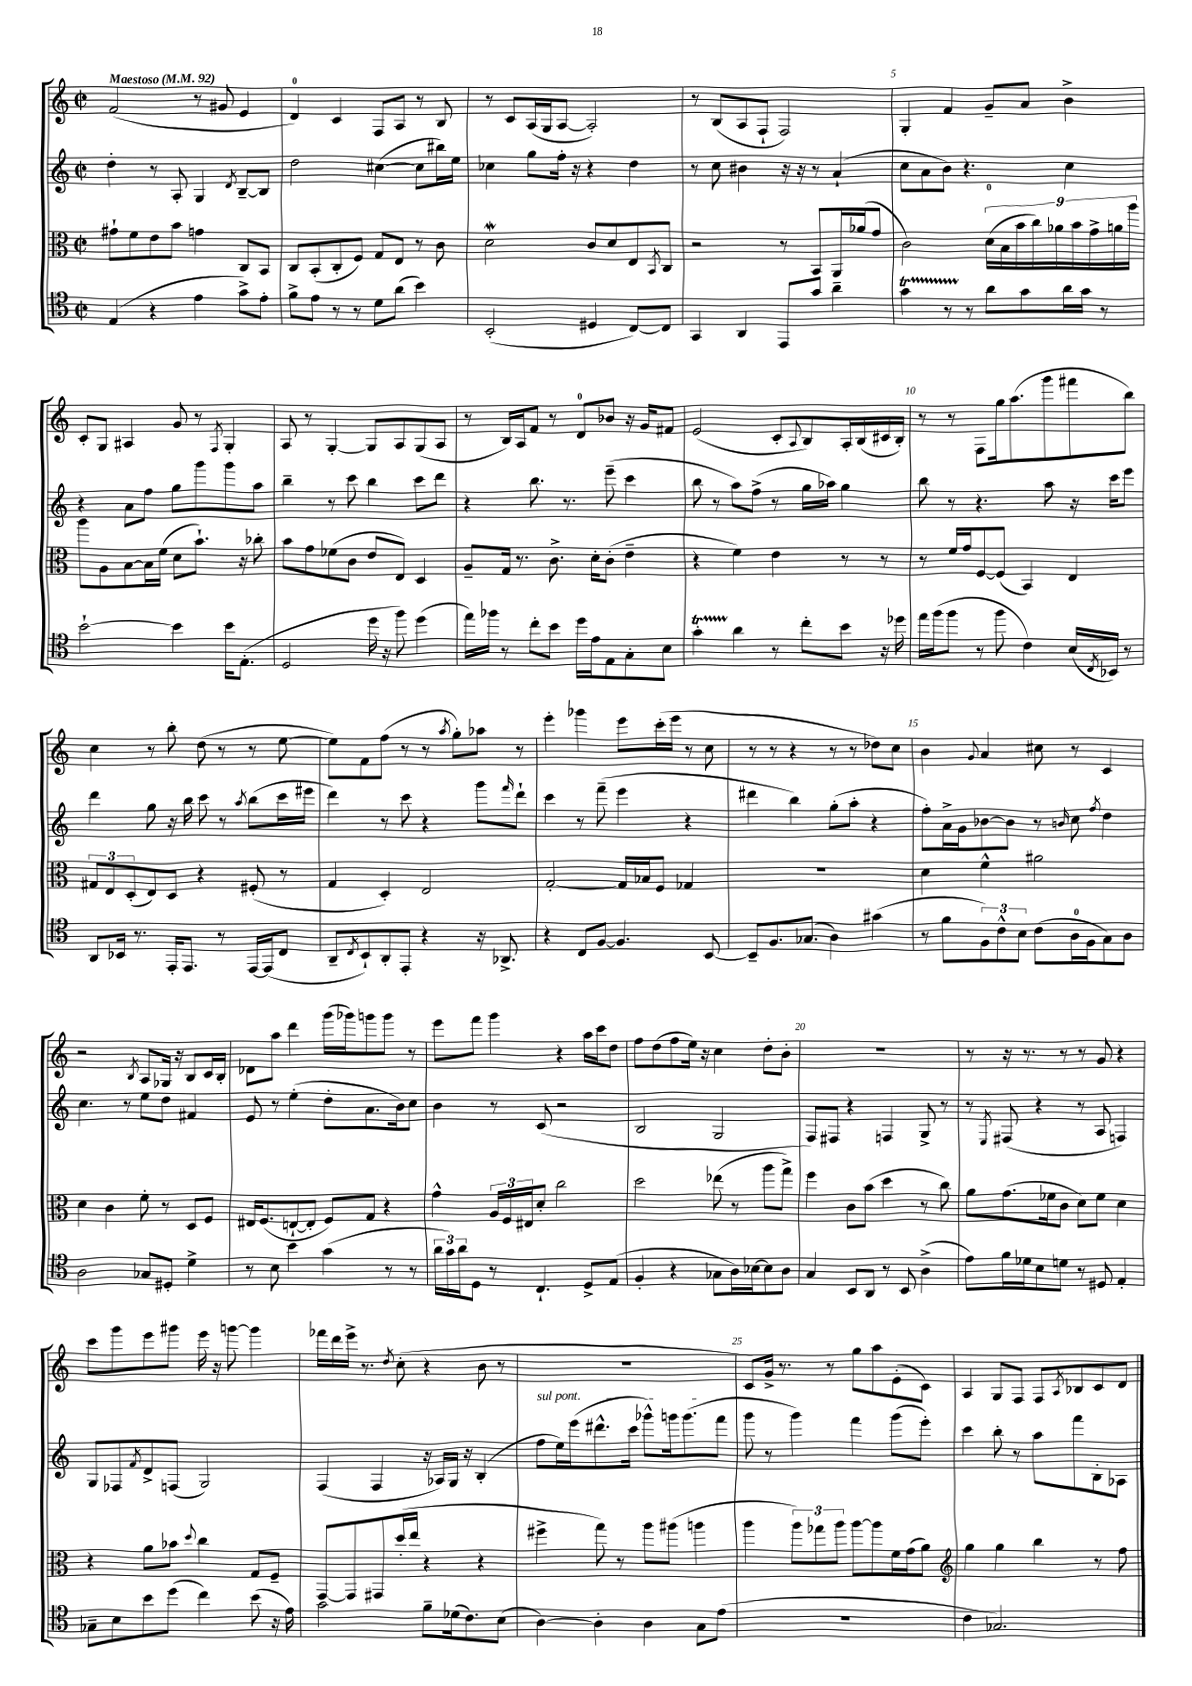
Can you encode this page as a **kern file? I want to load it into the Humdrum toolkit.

**kern	**kern	**kern	**kern
*part4	*part3	*part2	*part1
*staff4	*staff3	*staff2	*staff1
*clefC4	*clefC3	*clefG2	*clefG2
*k[]	*k[]	*k[]	*k[]
*M2/2	*M2/2	*M2/2	*M2/2
*met(c|)	*met(c|)	*met(c|)	*met(c|)
*MM92	*MM92	*MM92	*MM92
=1	=1	=1	=1
!	!	!	!LO:TX:a:B:t=Maestoso
(4E/	8g#X`\L	4dd'\	(2f/
.	8f\	.	.
4r	8e\	8r	.
.	8b\J	8A'/	.
4e\	4gn\	4G/	8r
.	.	.	8g#X/
.	.	8qd/	.
8g^\L)	8C/L	[8B~/L	4e/
8e'\J	8BB/J	8B/J]	.
=2	=2	=2	=2
8f^\L	8C/L	2dd\	4d/)
8e\J	(8BB'/	.	.
8r	8C'/	.	4c/
8r	8F/J)	.	.
8d\L	8G/L	([4cc#X\	8F/L
(8a\J	8E/J	.	8A/J
4b\)	8r	8cc#\L]	8r
.	8c\	16bb#X\L)	8B/
.	.	16ee\JJ	.
=3	=3	=3	=3
(2BB'/	2dW\	4cc-X\	8r
.	.	.	8c/L
.	.	8gg\L	(16A/L
.	.	.	16G/J
.	.	16ff'\Jk	[8A/J
.	.	16r	.
4D#X/	8c/L	4r	2A'/])
.	8d/	.	.
[8C/L)	8E/	4dd\	.
.	8qBB/	.	.
8C/J]	8C/J	.	.
=4	=4	=4	=4
4GG/	2r	8r	8r
.	.	8cc\	(8B/L
4AA/	.	4b#X\	8A/
.	.	.	8F`/J
8EE/L	8r	16r	2F/)
.	.	16r	.
8g/J	8BB/L	8r	.
4a~\	16AA/L	(4a`/	.
.	(16a-X/J	.	.
.	8g/J	.	.
=5	=5	=5	=5
4gT\	2c\)	8cc\L	4G'/
.	.	8a\	.
8r	.	8b\J)	4f/
8r	.	4.r	.
8a\L	(18d\LL	.	8g~/L
.	18B\	.	.
.	18b\	.	.
8g\	.	.	8a/J
.	18cc\)	.	.
.	18a-X\	.	.
16a\L	.	4cc\	4b^\
.	18b\	.	.
16g\JJ	.	.	.
.	18g^\	.	.
8r	.	.	.
.	18an\	.	.
.	18aa\JJ	.	.
!!LO:LB:g=z
=6	=6	=6	=6
[2b`\	8aa\L	4r	8c'/L
.	8A\	.	8G/J
.	[8B\	8a\L	4A#X/
.	16B\L]	8ff\J	.
.	(16f\JJ	.	.
4b\]	8d\L	8gg\L	8g/
.	8.b`\J)	8ggg\	8r
.	.	.	8qF/
16b\KL	.	8ggg\	4G'/
(8.E'\J	16r	.	.
.	8cc-X'\	8aa\J	.
=7	=7	=7	=7
2D/	8b\L	4bb~\	8A/
.	8g\	.	8r
.	(8f-X\	8r	[4G'/
.	8c\J	8ccc\	.
16dd\	8e/L	4bb\	8G/L]
16r	.	.	.
8ff\)	8E/J)	.	8A/
(4dd\	4D/	8ccc\L	(8G/
.	.	8ddd\J	8A/J
=8	=8	=8	=8
16ee\LL)	8A~/L	4r	8r
16ff-X\JJ	.	.	.
8r	16G/Jk	.	16B/LL)
.	8.r	.	16A/J
8cc'\L	.	8.bb\	8f/J
8b\J	8.c^\	.	8r
.	.	8.r	.
16dd\LL	.	.	8d/L
16e\J	16d'\KL	.	.
8E\	(8c'\J	(8eee~\	8b-X/J
8G'\	4e~\	4ccc\	16r
.	.	.	16g/KL
8B\J	.	.	8f#X/J
=9	=9	=9	=9
4gT'\	4r	8bb\	(2e/
.	.	8r	.
4a\	4f\)	8aa\L)	.
.	.	(8ff^\J	.
8r	4e\	8r	8c'/L
.	.	.	8qqA/
8cc'\L	.	16gg\LL	8B/)
.	.	16aa-X\JJ)	.
8b\J	8r	4gg\	16A'/L
.	.	.	(16B/
16r	8r	.	16c#X/
16dd-X\	.	.	16B'/JJ)
=10	=10	=10	=10
16ee\LL	8r	8bb\	8r
(16ff\J	.	.	.
8ff\J	16f/LL	8r	8r
.	16g/J	.	.
8r	[8F/	4.r	8F\L
8ff\	(8F/J]	.	16gg\k
.	.	.	(8.aa\
4c\)	4BB/)	.	.
.	.	8aa\	8ggg\
(16B/LL	4E/	16r	8fff#X\
8qC/	.	.	.
16BB-X/JJ)	.	16ccc\KL	.
8r	.	8eee\J	8bb\J)
!!LO:LB:g=z
=11	=11	=11	=11
8AA/L	12G#X/L	4ddd\	4cc\
.	12E/	.	.
16BB-X/Jk	.	.	.
.	(12D'/	.	.
8.r	.	.	.
.	8E/)	8gg\	8r
16EE'/KL	8D/J	16r	8bb'\
8.EE/J	.	16bb\	.
.	4r	8ccc\	(8dd\
8r	.	8r	8r
.	.	8qaa/	.
[16EE/LL	(8F#X'/	(8bb\L	8r
(16EE/J]	.	.	.
8C/J	8r	16ccc\L	[8ee\
.	.	16eee#X\JJ	.
=12	=12	=12	=12
8AA~/L	4G/	4ddd\)	8ee\L])
8qC/	.	.	.
8BB`/)	.	.	8f\
8AA'/	4D'/)	8r	(8ff\J
8EE'/J	.	8ccc\	8r
4r	2E/	4r	8r
.	.	.	8qaa/
.	.	.	8gg'\L)
16r	.	8ggg\L	8aa-X\J
8.AA-X^/	.	.	.
.	.	16qqfff/	.
.	.	8ddd`\J	8r
=13	=13	=13	=13
4r	[2G'/	4ccc\	4eee'\
8C/L	.	8r	4ggg-X\
[8F/J	.	(8fff~\	.
4.F/]	16G/LL]	4eee\	8eee\L
.	16B-X/J	.	.
.	8F/J	.	(16ccc'\L
.	.	.	16eee\JJ
.	4G-X/	4r	8r
[8BB/	.	.	8cc\
=14	=14	=14	=14
8BB~/L]	1r	4ddd#X\	8r
8.F/	.	.	8r
.	.	4bb\)	4r
(8.G-X/J	.	.	.
4A\)	.	(8gg'\L	8r
.	.	8aa'\J	8r
(4g#X\	.	4r	8dd-X\L)
.	.	.	8cc\J
=15	=15	=15	=15
8r	4d\	8ff'\L)	4b\
8f\L	.	16a^\L	.
.	.	16g\J	.
.	.	.	8qqg/
12F\)	4f^^\	[8b-X\	4a/
12c^^\	.	.	.
.	.	8b-\J]	.
12B\J	.	.	.
(8c\L	2a#X\	8r	8cc#X\
.	.	16qqbn/	.
16A\L	.	8cc\	8r
16F\J	.	.	.
.	.	8qff/	.
8G\)	.	4dd\	4c/
8A\J	.	.	.
!!LO:LB:g=z
=16	=16	=16	=16
2A\	4d\	4.cc\	2r
.	4c\	.	.
.	.	8r	.
.	.	.	8qB/
8G-X/L	8f'\	8ee\L	8A/L
8D#X'/J	8r	8dd\J	16G-X/Jk
.	.	.	16r
4d^\	8D/L	4f#X/	8B/L
.	8F/J	.	16c/L
.	.	.	16B'/JJ
=17	=17	=17	=17
8r	16E#X/KL	8e/	8d-X\L
.	(8.F/	.	.
8B\	.	8r	8aa\J
4b\	[8En`/	(4ee'\	4ddd\
.	8E'/J]	.	.
(4g\	8F/L)	8dd'\L	(16ggg\LL
.	.	.	16ggg-X\J)
.	8G/J	8.a\	8gggn\
8r	4r	.	8ggg\J
.	.	16b\k)	.
8r	.	8cc\J	8r
=18	=18	=18	=18
24a\LL	4g^^\	4b\	8eee\L
24g\)	.	.	.
24a\J	.	.	.
8D\J	.	.	8fff\J
8r	24A/LL	8r	4ggg\
.	24F/	.	.
.	24E#X/J	.	.
4.C`/	8d'/J	(8c/	.
.	2cc\	2r	4r
8D^/L	.	.	16aa\LL
.	.	.	16ccc\J
(8E/J	.	.	8dd\J
=19	=19	=19	=19
4F'/	2dd\	2B/	8ff\L
.	.	.	(8dd\
4r	.	.	8ff\
.	.	.	16ee\Jk)
.	.	.	16r
8G-X\L	(8ee-X\	2G/	4cc\
16A\L)	8r	.	.
[16B-X\J	.	.	.
8B-\]	8aa\L	.	8dd'\L
8A\J	8gg^\J)	.	8b'\J
=20	=20	=20	=20
4G/	4ff\	8F/L)	1r
.	.	8F#X/J	.
8BB/L	8c\L	4r	.
8AA/J	(8b\J	.	.
8r	4dd\	4Fn/	.
8BB/	.	.	.
(4A^\	8r	8G^/	.
.	8cc\)	8r	.
=21	=21	=21	=21
8e\L)	8a\L	8r	8r
.	.	8qE/	.
16f\L	(8.g\	(8F#X/	16r
16d-X\J	.	.	8.r
8B\	.	4r	.
.	16f-X\k	.	.
8dn\J	8c\J	.	8r
8r	8d\L)	8r	8r
8D#X/	8f-\J	8A/	8g/
4E'/	4d\	4Fn/)	4r
!!LO:LB:g=z
=22	=22	=22	=22
8G-X~\L	4r	8G/L	8ccc\L
8B\	.	8F-X/	8ggg\
.	.	8qf/	.
8b\	8a\L	8d^/	8eee\
(8dd\J	8b-X\J	(8Fn/J	8ggg#X\J
.	8qqdd/	.	.
4cc\)	4cc\	2G/)	16eee\
.	.	.	16r
.	.	.	[8gggn\
(8b\	8G/L	.	4ggg\]
16r	8F~/J	.	.
16e\)	.	.	.
=23	=23	=23	=23
2g\	[8GG/L	(4F/	16fff-X\LL
.	.	.	16ddd\
.	8GG/]	.	16eee^\JJ
.	.	.	8.r
.	8GG#X/	4F/	.
.	.	.	8qdd/
.	(16dd'/L	.	(8cc'\
.	16ee/JJ	.	.
8f~\L	4r	16r	4r
.	.	16A-X/LL)	.
(16d-X\k	.	16G/JJ	.
8.c\)	.	16r	.
.	4r	(4B'/	8b\
(8B\J	.	.	8r
=24	=24	=24	=24
!	!	!LO:TX:a:i:t=sul pont.	!
[4A\)	4ff#X^\	8ff\L	1r
.	.	16ee\L)	.
.	.	(16eee\J	.
4A'\]	8gg\)	8.ddd#X^^\	.
.	8r	.	.
.	.	16ccc\Jk	.
4A\	8aa\L	8ggg-X^^\L)	.
.	(8aa#X\J	16gggn\k	.
.	.	(8.ggg\	.
8G\L	4aan\	.	.
(8e\J	.	8fff\J	.
=25	=25	=25	=25
1r	4aa\	8ggg\	8c/L)
.	.	8r	16g^/Jk
.	.	.	8.r
.	12aa\L)	4ggg\)	.
.	12gg-X\	.	.
.	.	.	8r
.	12aa\J	.	.
.	[8aa\L	4fff\	8gg\L
.	8aa\]	.	8aa\
.	16f\L	(8ggg\L	(8e'\
.	(16g\J	.	.
.	8a\J)	8eee'\J)	8c\J)
=26	=26	=26	=26
*	*clefG2	*	*
4c\	4gg\	4ccc\	4A/
2.G-X/)	4gg\	8bb'\	8G/L
.	.	8r	8F/J
.	4bb\	8aa\L	8F/L
.	.	.	8qA/
.	.	8fff\	8B-X/
.	8r	8B'\	8c/
.	8ff\	8A-X\J	8d/J
==	==	==	==
*-	*-	*-	*-
